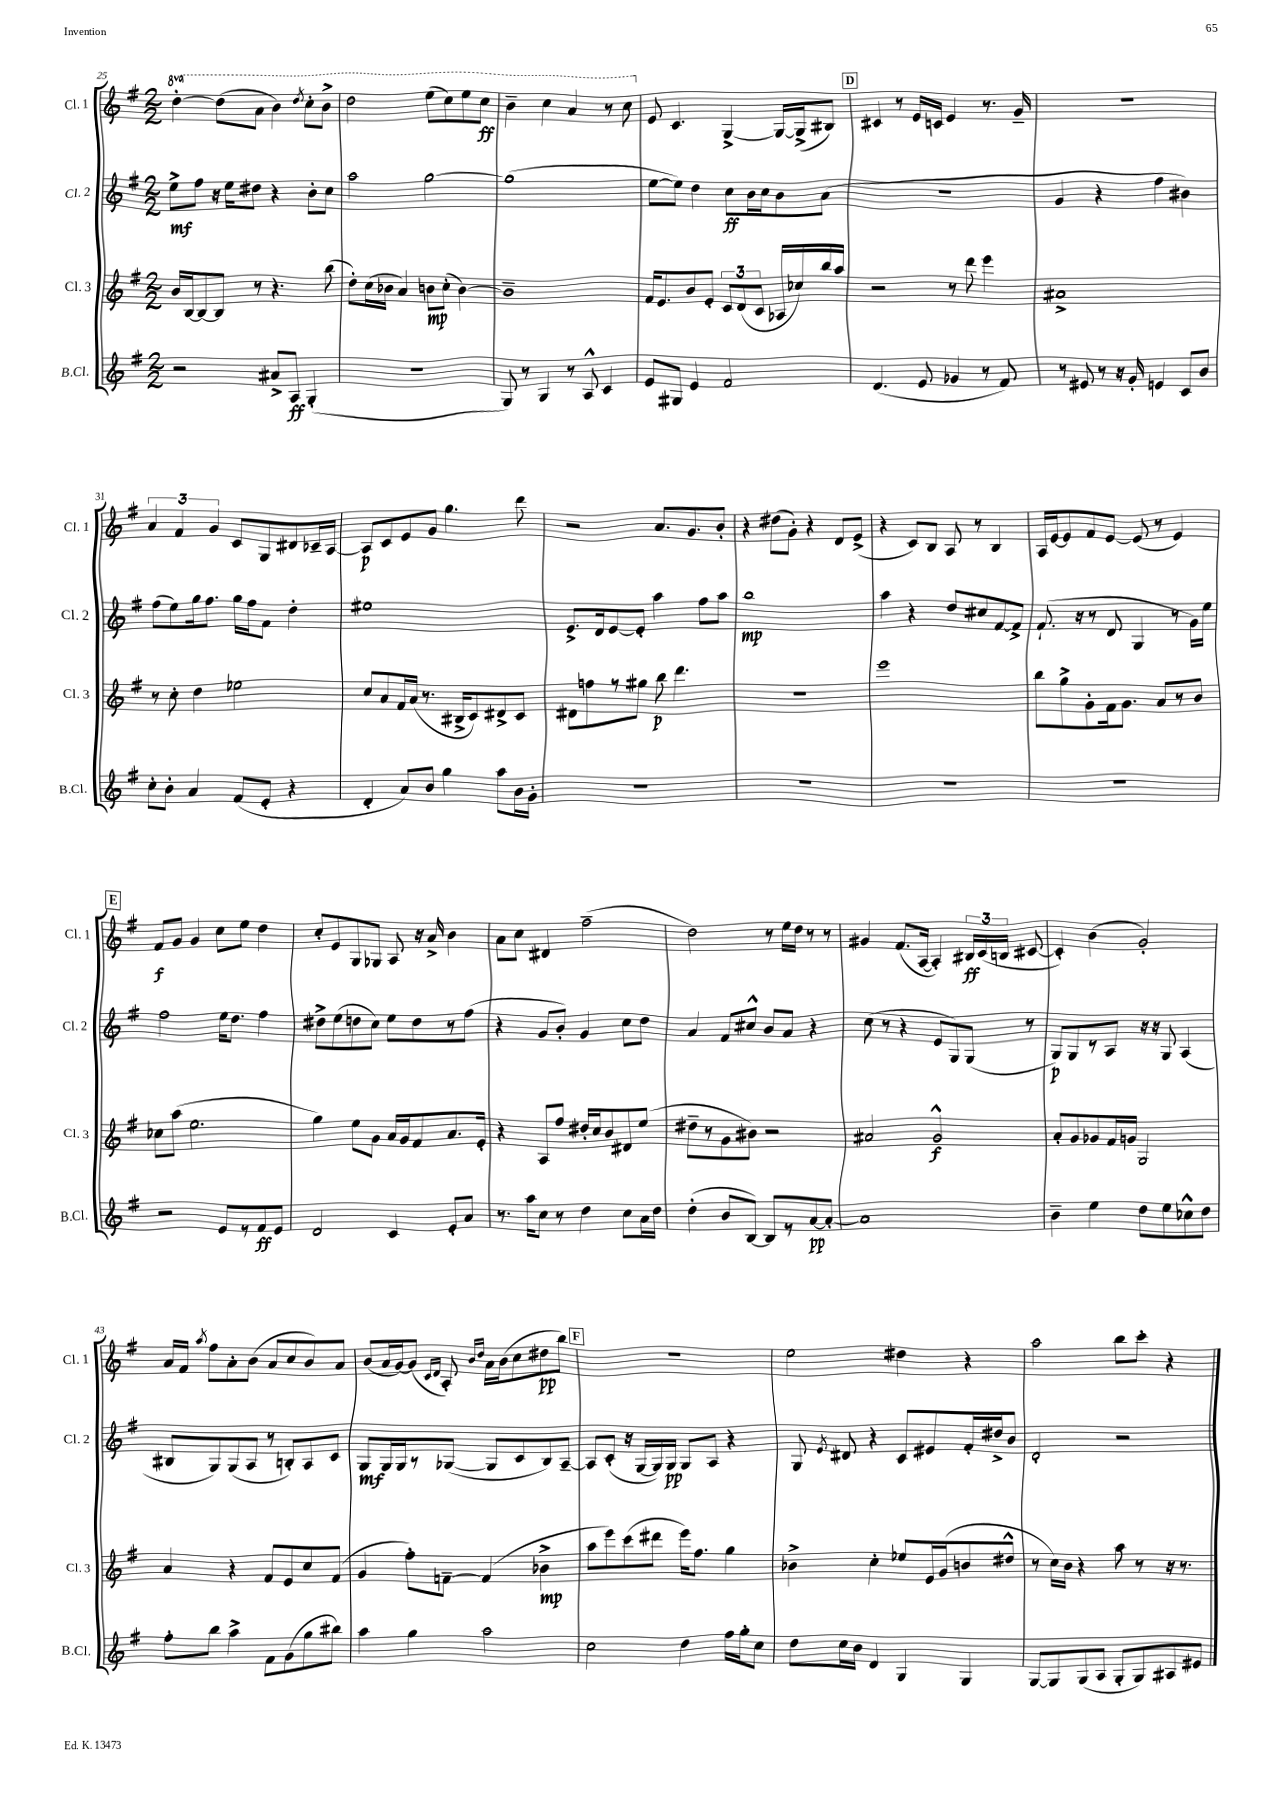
<<
\new StaffGroup <<
\new Staff = "s0" \with { instrumentName = "Cl. 1" shortInstrumentName = "Cl. 1" } {
    \clef treble \key g \major \numericTimeSignature \time 2/2 \set Staff.ottavationMarkups = #ottavation-simple-ordinals
    \autoBeamOff \ottava #1 d'''4~-. d'''8[( a''8] b''4) \acciaccatura { d'''8 } c'''8[-. b''8]-> |
    d'''2 e'''8[( c'''8) e'''8 c'''8]\ff |
    b''4-- c'''4 a''4 r8 c'''8 \ottava #0 |
    e'8 c'4. g4~-> g16[~ g16->( bis8]) |
    \mark \markup { \box "D" } cis'4 r8 e'16[ c'16] e'4 r8. g'16-- |
    r1 |
    \tuplet 3/2 { a'4 fis'4 g'4 } c'8[ g8 dis'8 ces'16-- a16]~ |
    a8[\p c'8 e'8 g'8] g''4. d'''8 |
    r2 a'8.[ g'8. b'8]-. |
    r4 dis''8[( g'8]-.) r4 d'8[ e'8]->( |
    r4 c'8[) b8] a8 r8 b4 |
    a16[ e'16~ e'8 fis'8 e'8]~ e'8( r8 e'4) |
    \mark \markup { \box "E" } fis'8[\f g'8] g'4 c''8[ e''8] d''4 |
    c''8[-. e'8 g8 ges8] a8 r16 a'16-> b'4 |
    a'8[ c''8] dis'4 fis''2--( |
    d''2) r8 e''16[ d''16] r8 r8 |
    gis'4 fis'8.[( a16]~ a4-.) \tuplet 3/2 { bis16[\ff c'16( b16] } cis'8~ |
    cis'4-.) b'4( g'2-.) |
    a'16[ fis'16] \acciaccatura { a''8 } fis''8[ a'8-. b'8]( a'8[ c''8 b'8) a'8] |
    b'8[( a'16 g'16~) g'8]( \grace { c'16[ d'16] } a8-.) \grace { b'16[ d''16] } a'16[ b'16( c''8 dis''8\pp b''8]) |
    \mark \markup { \box "F" } R1 |
    e''2 dis''4 r4 |
    a''2 b''8[ c'''8]-. r4 \bar "|." |
}
\new Staff = "s1" \with { instrumentName = "Cl. 2" shortInstrumentName = "Cl. 2" } {
    \clef treble \key g \major \numericTimeSignature \time 2/2
    \autoBeamOff e''8[->\mf fis''8] r16 e''16[ dis''8] r4 b'8[-. c''8] |
    a''2 g''2~ |
    g''1( |
    e''8[~ e''8]) d''4 c''8[\ff b'16 c''16 b'8 a'8]( |
    \mark \markup { \box "D" } R1 |
    g'4 r4 fis''4 bis'4) |
    fis''8[( e''8) g''16 fis''8.] g''16[ fis''16 fis'8] d''4-. |
    eis''1 |
    e'8.[-> d'16 e'8~ e'8]-. a''4 fis''8[ a''8] |
    b''1\mp |
    a''4 r4 d''8[ cis''8 fis'8~ fis'8]-> |
    fis'8.-!( r16 r8 d'8 g4 r8 g'16[) e''16] |
    \mark \markup { \box "E" } fis''2 e''16[ d''8.] fis''4 |
    dis''8[-> e''8( d''8 c''8]) e''8[ d''8 r8 fis''8]( |
    r4 g'8[ b'8]-.) g'4 c''8[ d''8] |
    a'4 fis'8[ cis''8]-^ b'8[ a'8] r4 |
    c''8( r8 r4 e'8[ g8) g8]( r8 |
    g8[\p) g8 r8 a8] r16 r16 g8 a4( |
    bis8[ g8) g8( a8] r8 b8[-.) a8 c'8] |
    g8[\mf g16 g16 r8 ges8]~( ges8[ c'8 b8) a8]~-- |
    \mark \markup { \box "F" } a8[ c'8]-.( r16 g16[~ g16) g16]\pp g8[ a8] r4 |
    g8 \acciaccatura { e'8 } dis'8 r4 c'8[ eis'8 fis'16-. dis''16-> b'8] |
    d'2-. r2 \bar "|." |
}
\new Staff = "s2" \with { instrumentName = "Cl. 3" shortInstrumentName = "Cl. 3" } {
    \clef treble \key g \major \numericTimeSignature \time 2/2
    \autoBeamOff b'16[ b16~ b8~ b8] r8 r4. b''8( |
    d''8[-.) c''16( bes'16] a'4) b'8[\mp c''8]-.( b'4~) |
    b'1-- |
    fis'16[ e'8. b'8 e'8]-. \tuplet 3/2 { c'8[ d'8( c'8] } aes16[ ces''16) b''16 a''16] |
    \mark \markup { \box "D" } r2 r8 d'''8 e'''4 |
    ais'1-> |
    r8 c''8-. d''4 ees''2 |
    c''8[ a'8 fis'16 a'16]( r8. bis16[-> c'8) dis'8-> c'8] |
    dis'8[ f''8 r8 gis''8] b''8\p d'''4. |
    R1 |
    e'''1 |
    b''8[ g''8-> g'8-. fis'16 g'8.] a'8[ r8 b'8] |
    \mark \markup { \box "E" } ces''8[ a''8]( e''2. |
    g''4) e''8[ g'8] a'16[ g'16 fis'8 a'8. e'16]-. |
    r4 a8[ fis''8] dis''16[-. c''16 b'8 dis'8 e''8]( |
    dis''8[-- r8 g'8 bis'8]) r2 |
    ais'2 g'2-^\f |
    a'8[-. g'8 ges'8 fis'16 g'16] g2 |
    a'4 r4 fis'8[ e'8 c''8 fis'8]( |
    g'4 fis''8[-.) f'8]~-- f'4( bes'4->\mp |
    \mark \markup { \box "F" } a''8[ e'''8) c'''8( dis'''8] e'''16[) fis''8.] g''4 |
    bes'4-> c''4-. ees''8[ e'16 g'16( b'8 dis''8]-^ |
    r8 c''16[) b'16] r4 a''8 r8 r16 r8. \bar "|." |
}
\new Staff = "s3" \with { instrumentName = "B.Cl." shortInstrumentName = "B.Cl." } {
    \clef treble \key g \major \numericTimeSignature \time 2/2
    \autoBeamOff r2 ais'8[-> a8]\ff g4-.( |
    R1 |
    g8) r8 g4 r8 a8-^ c'4 |
    e'8[ gis8] e'4 fis'2 |
    \mark \markup { \box "D" } d'4.( e'8 ges'4 r8 fis'8) |
    r8 eis'8 r8 r16 g'16-. e'4 c'8[ b'8] |
    c''8[-. b'8]-. a'4 fis'8[( e'8]-. r4 |
    d'4-. a'8[) b'8] g''4 a''8[ b'16 g'16]-. |
    R1 |
    R1 |
    R1 |
    R1 |
    \mark \markup { \box "E" } r2 e'8[ r8 fis'8\ff e'8] |
    d'2 c'4 e'8[-. a'8] |
    r8. a''16[ c''8] r8 d''4 c''8[ a'16 d''16] |
    d''4-.( b'8[ b8]~) b8[ r8 a'8~\pp a'8]~-. |
    a'1 |
    b'4-- e''4 d''8[ e''8 ces''8-^ d''8] |
    fis''8[-. b''8] a''4-> fis'8[ g'8( g''8 bis''8]) |
    a''4 g''4 a''2 |
    \mark \markup { \box "F" } c''2 d''4 fis''16[ g''16-. c''8] |
    d''8[ c''16 b'16] d'4 g4 g4 |
    g8[~ g8 g8( a8] g8[-. g8) ais8 eis'8] \bar "|." |
}
>>
>>
\layout { \context { \Score currentBarNumber = #25 } }
